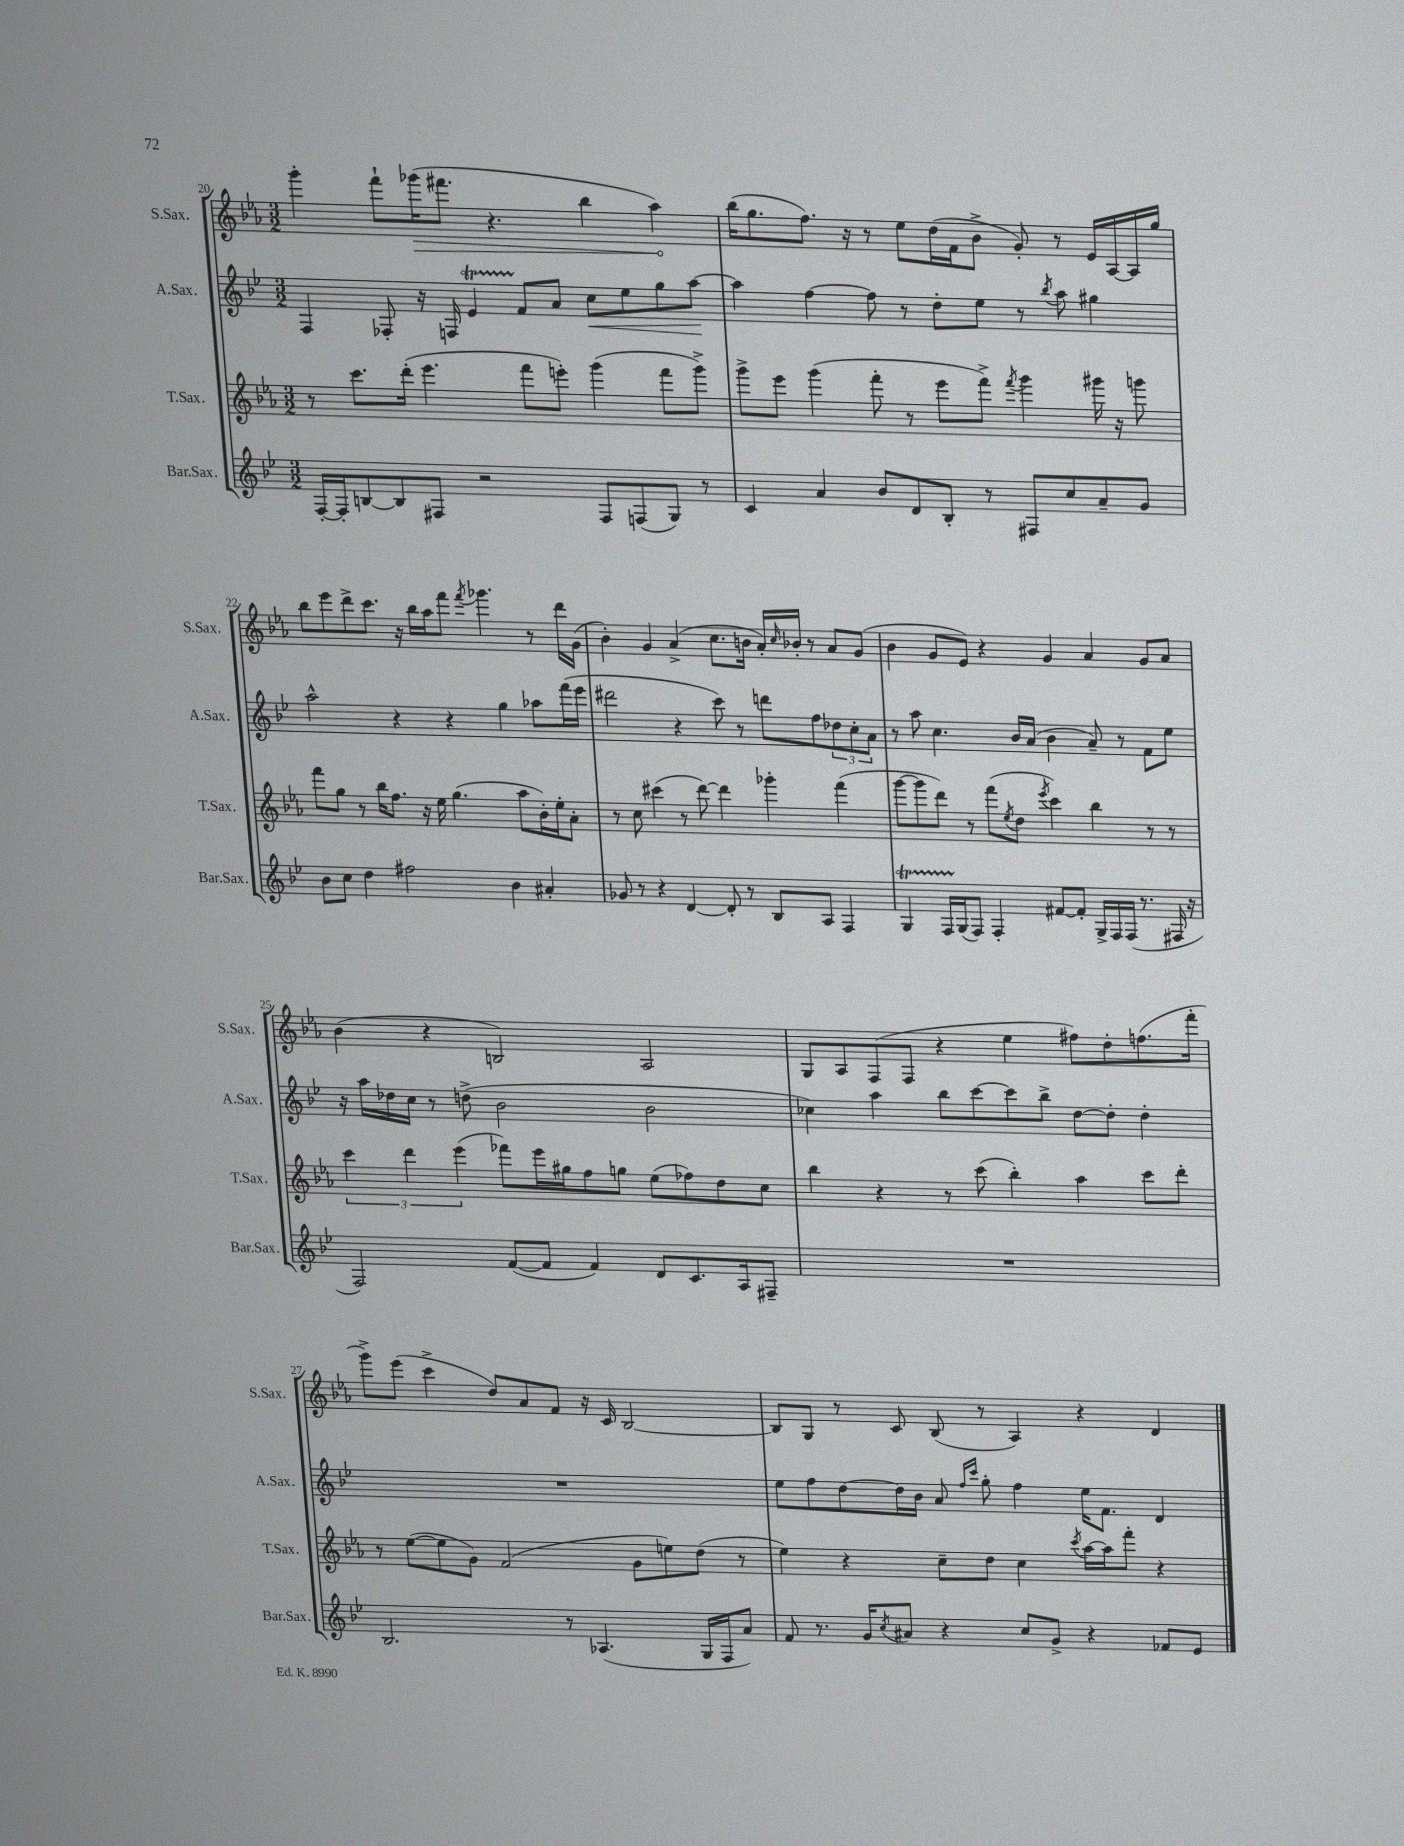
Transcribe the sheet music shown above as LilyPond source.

<<
\new StaffGroup <<
\new Staff = "s0" \with { instrumentName = "S.Sax." shortInstrumentName = "S.Sax." } {
    \clef treble \key ees \major \numericTimeSignature \time 3/2
    g'''4-. f'''8-! \once \override Hairpin.circled-tip = ##t ges'''16\>( fis'''8. r4. bes''4 aes''4\!) |
    bes''16( g''8. f''8.) r16 r8 ees''8 d''16( f'16 bes'8-> g'8-.) r8 ees'16 aes16~ aes16 g''16 |
    bes''8 ees'''8 d'''8-> c'''8. r16 bes''16 aes''16 f'''8 \acciaccatura { f'''8 } ges'''4. r8 d'''16 g'16( |
    bes'4-.) g'4 aes'4->( c''8. b'16 aes'16-.) \grace { c''16 } bes'16-. r8 aes'8 g'8( |
    bes'4 g'8 ees'8) r4 g'4 aes'4 g'8 aes'8 |
    bes'4( r4 b2) aes2 |
    g8 aes8 f8( f8 r4 ees''4 fis''8) d''8-. f''8.( f'''16-. |
    g'''8->) ees'''8( c'''4-> d''8) aes'8 f'8 r16 c'16 bes2~ |
    bes8 g8 r8 c'8 bes8( r8 aes4) r4 d'4 \bar "|." |
}
\new Staff = "s1" \with { instrumentName = "A.Sax." shortInstrumentName = "A.Sax." } {
    \clef treble \key bes \major \numericTimeSignature \time 3/2
    f4 fes8-. r16 f16 ees'4\startTrillSpan f'8\stopTrillSpan a'8 c''8\< ees''8 g''8 a''8~\! |
    a''4 f''4~ f''8 r8 d''8-. ees''8 r8 \acciaccatura { bes''8 } a''8 gis''4 |
    a''2-^ r4 r4 g''4 aes''8 f'''16( ees'''16 |
    dis'''2 r4 c'''8) r8 d'''8 f''8 \tuplet 3/2 { des''8 c''8-. a'8 } |
    r8 a''8 c''4. bes'16 a'16( bes'4 a'8--) r8 f'8 ees''8 |
    r16 a''16 des''16 c''16 r8 d''8->( bes'2 bes'2 |
    ces''4) a''4 bes''8 c'''8~ c'''8 bes''8-> d''8~ d''8-. d''4-. |
    R1. |
    ees''8 f''8 d''8~ d''16 bes'16 a'8 \grace { f''16 c'''16 } g''8-. f''4 ees''16 f'8. d'4 \bar "|." |
}
\new Staff = "s2" \with { instrumentName = "T.Sax." shortInstrumentName = "T.Sax." } {
    \clef treble \key ees \major \numericTimeSignature \time 3/2
    r8 c'''8. d'''16-.( ees'''4. f'''8 e'''8-.) g'''4( f'''8 g'''8->) |
    g'''8-> ees'''8 g'''4( f'''8-. r8 ees'''8 f'''8->) \acciaccatura { f'''8 } g'''4 gis'''16 r16 g'''8 |
    f'''8 g''8 r8 bes''16 f''8. r16 ees''16 g''4.( aes''8 bes'16-.) ees''16-. aes'8-. |
    r8 c''8 cis'''4( r8 d'''8~) d'''4 ges'''4-. f'''4( |
    g'''8~ g'''8 d'''8) r8 f'''8( \acciaccatura { ees''8 } d''8 \acciaccatura { ees'''8 } c'''4) bes''4 r8 r8 |
    \tuplet 3/2 { c'''4 d'''4 ees'''4( } fes'''8) ees'''16 gis''16 f''8 g''8 ees''8( fes''8) d''8 c''8 |
    bes''4 r4 r8 c'''8( bes''4-.) aes''4 c'''8 d'''8-. |
    r8 ees''8~( ees''8 g'8) f'2( g'8 e''8) d''8( r8 |
    ees''4) r4 c''8-- d''8 c''4 \acciaccatura { c'''8 } aes''16~ aes''16 f'''8-. r4 \bar "|." |
}
\new Staff = "s3" \with { instrumentName = "Bar.Sax." shortInstrumentName = "Bar.Sax." } {
    \clef treble \key bes \major \numericTimeSignature \time 3/2
    f16~-. f16-. b8~ b8 fis8 r2 fis8 f8( g8) r8 |
    c'4 a'4 bes'8 d'8 bes8-. r8 fis8 c''8 a'8-- g'8 |
    bes'8 c''8 d''4 fis''2 bes'4 ais'4-. |
    ges'8 r8 r4 d'4~ d'8-. r8 bes8 a8 f4 |
    g4\startTrillSpan f16 g16\stopTrillSpan( f8) f4-. fis'8~ fis'8-. g16-> f16 f16( r8. fis16 r16 |
    f2) f'8~( f'8 f'4) d'8 c'8. a16 fis8-- |
    R1. |
    bes2. r8 aes4.( g16 f16 a'8) |
    f'8 r8. g'16 \acciaccatura { c''8 } ais'8 r4 c''8 g'8-> r4 fes'8 ees'8 \bar "|." |
}
>>
>>
\layout { \context { \Score currentBarNumber = #20 } }
